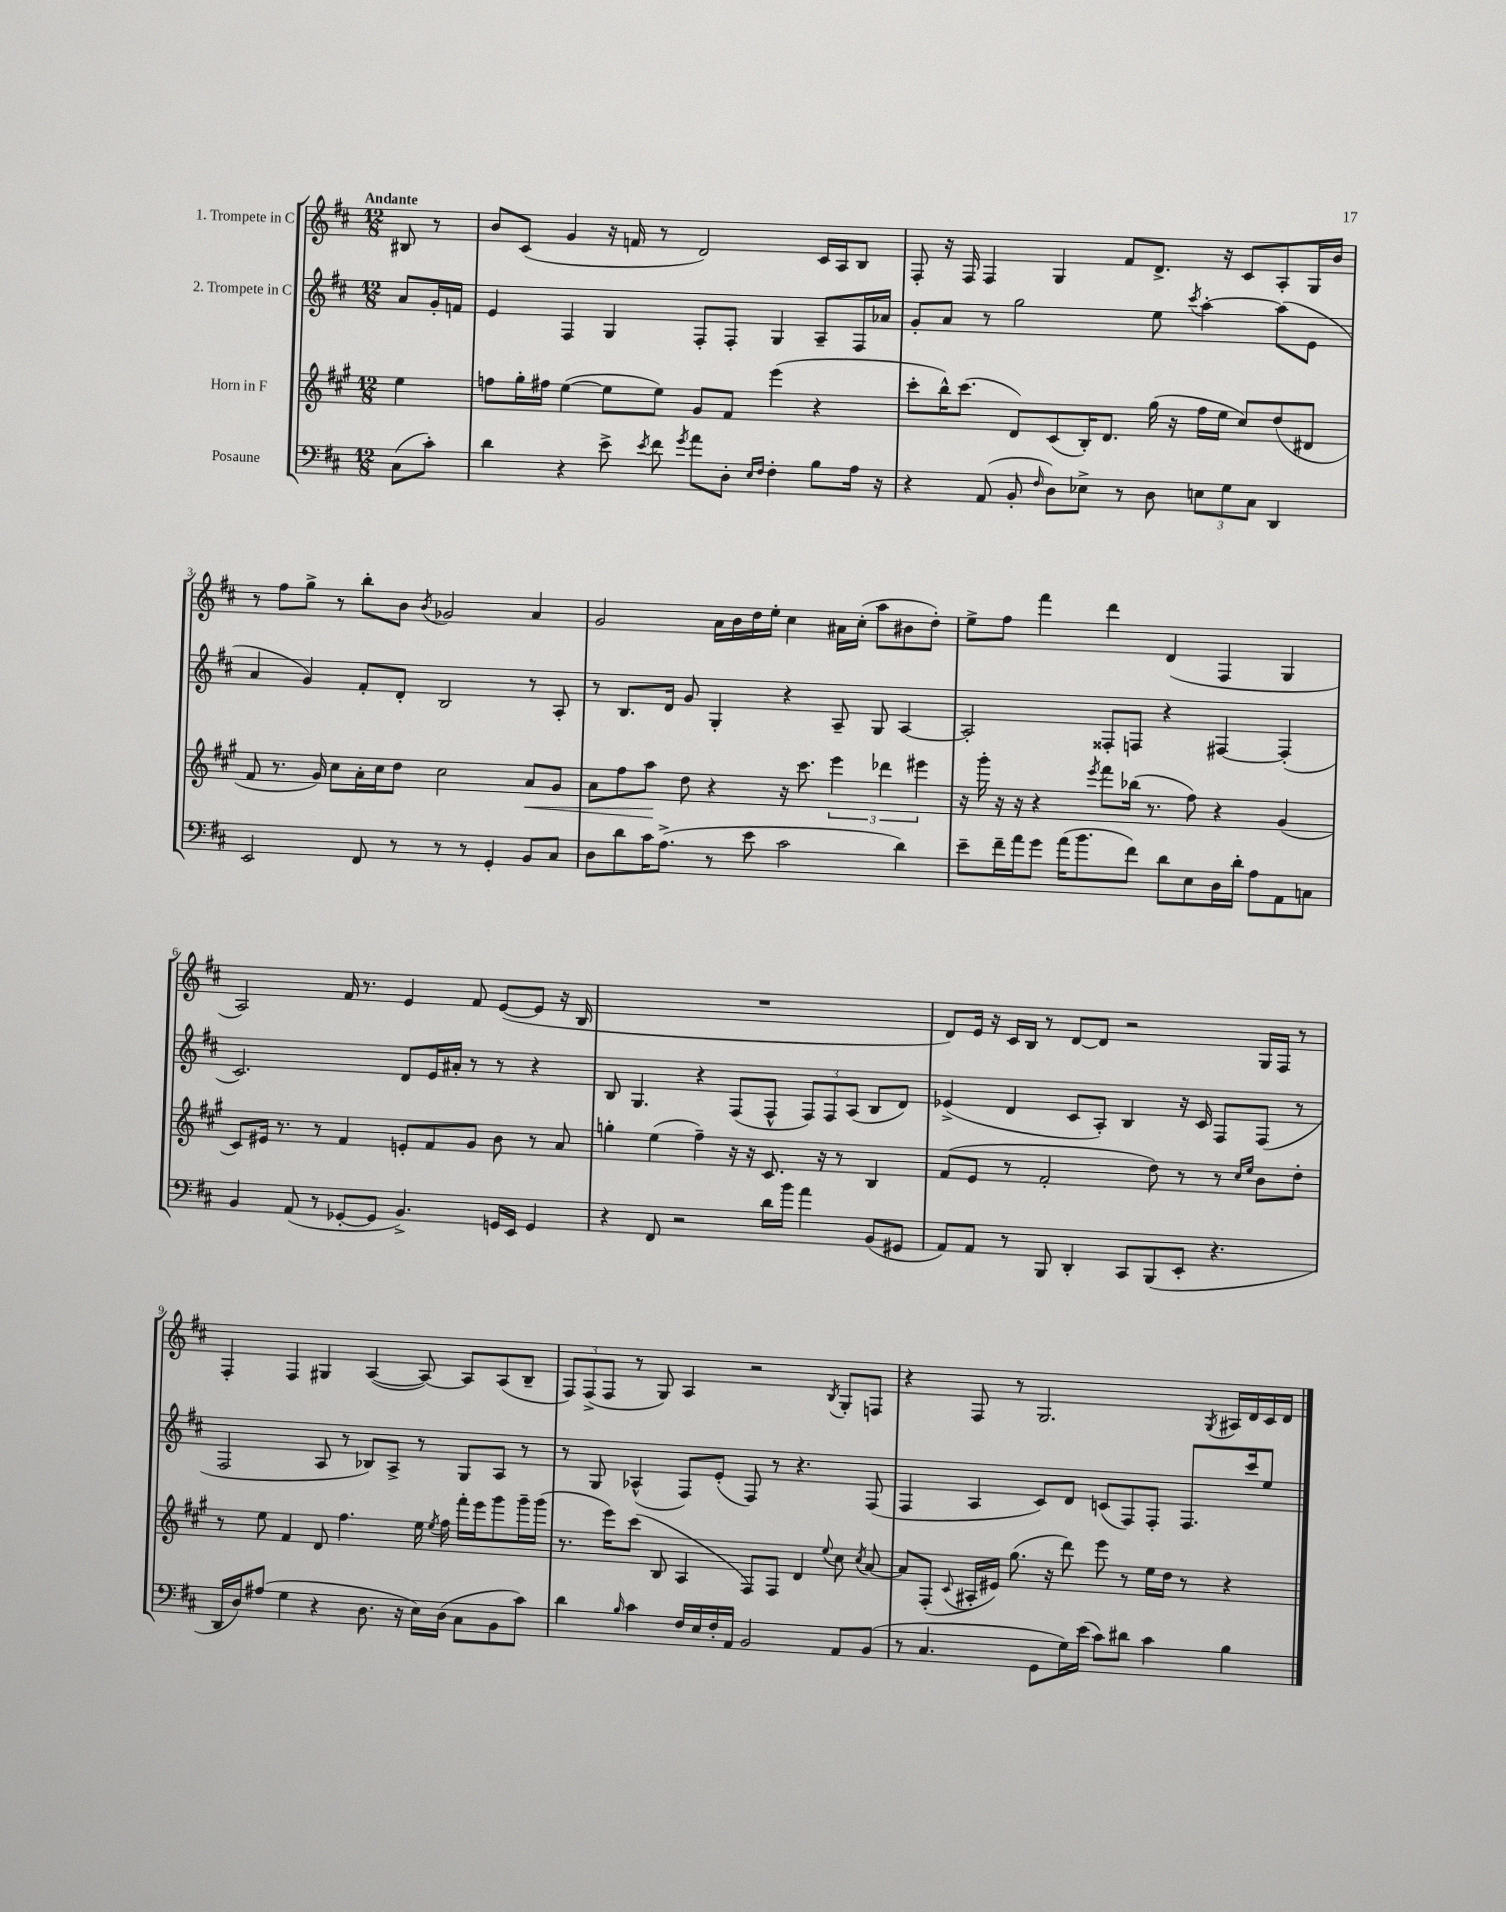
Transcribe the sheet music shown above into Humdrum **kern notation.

**kern	**kern	**dynam	**kern	**kern
*part4	*part3	*part3	*part2	*part1
*staff4	*staff3	*staff3	*staff2	*staff1
*I"Posaune	*I"Horn in F	*	*I"2. Trompete in C	*I"1. Trompete in C
*clefF4	*clefG2	*	*clefG2	*clefG2
*k[f#c#]	*k[f#c#g#]	*	*k[f#c#]	*k[f#c#]
*M12/8	*M12/8	*	*M12/8	*M12/8
=	=	=	=	=
!	!	!	!	!LO:TX:a:B:t=Andante
(8C#\L	4ee\	.	8a/L	8B#X/
8c#'\J)	.	.	16g'/L	8r
.	.	.	16fn/JJ	.
=1	=1	=1	=1	=1
4d\	8ffn\L	.	4e/	8b/L
.	16gg#'\L	.	.	(8c#/J
.	16ff#X\JJ	.	.	.
4r	([4ee\	.	4F#/	4g/
8e^\	8ee\L]	.	4G/	16r
.	.	.	.	16fn/
8qe/	.	.	.	.
8f#\	8ee\J)	.	.	8r
8qg/	.	.	.	.
8a\L	8g#/L	.	8F#'/L	2d/)
8D'\J	8f#/J	.	8F#'/J	.
16qqE/LL	.	.	.	.
16qqF#/JJ	.	.	.	.
4F#'\	(4eee\	.	4G/	.
8B\L	4r	.	8A~/L	16c#/LL
.	.	.	.	16A/J
16A\Jk	.	.	16F#/L	8B/J
16r	.	.	16a-X/JJ	.
=2	=2	=2	=2	=2
4r	8ccc#'\L	.	8g'/L	8F#'/
.	16bb^^\K)	.	8a/J	16r
.	(8.ccc#\J	.	.	16F#/
(8AA/	.	.	8r	4F#/
8BB'/	8d/L)	.	2gg\	.
16qqF#/	.	.	.	.
8D\L)	(8c#/	.	.	4G/
8E-X^\J	16B'/K)	.	.	.
.	8.d/J	.	.	.
8r	.	.	.	8f#/L
8D\	(16gg#\	.	8ee\	8.d^/J
.	16r	.	.	.
.	.	.	8qccc#/	.
12En\L	16ff#\LL	.	[4aa'\	.
.	16ee\JJ	.	.	16r
12G\	.	.	.	.
.	8cc#/L)	.	.	8c#/L
12C#\J	.	.	.	.
4DD/	(8dd/	.	(8aa\L]	8A'/
.	8d#X/J	.	8e\J	16G/L
.	.	.	.	16b/JJ
!!LO:LB:g=z
=3	=3	=3	=3	=3
2EE/	8f#/	.	4a/	8r
.	8.r	.	.	8ff#\L
.	.	.	4g/)	8gg^\J
.	16g#/)	.	.	.
.	8cc#\L	.	.	8r
8FF#/	16a'\L	.	8f#'/L	8bb'\L
.	16cc#\J	.	.	.
8r	8dd\J	.	8d'/J	8b\J
.	.	.	.	8qb/
8r	2cc#\	.	2B/	2g-X/
8r	.	.	.	.
4GG'/	.	.	.	.
!	!	!LO:HP:b	!	!
8BB/L	8a/L	<	8r	4a/
8C#/J	8g#/J	.	8A'/	.
=4	=4	=4	=4	=4
8D\L	8a\L	.	8r	2g/
8d\	8ff#\	.	8.B/L	.
16c#\K	8aa\J	.	.	.
(8.A^\J	.	.	16d/Jk	.
.	8dd\	[	8g/	.
8r	4r	.	4G'/	16a\LL
.	.	.	.	16b\
8e\	.	.	.	16dd\
.	.	.	.	16ee'\JJ
2c#\	16r	.	4r	4cc#\
.	8.ccc#\	.	.	.
.	6eee\	.	8A~/	16a#X\LL
.	.	.	.	(16cc#'\JJ
.	.	.	8G/	8aa\L
.	6ddd-X\	.	.	.
4d\)	.	.	[4A/	8b#X\
.	6eee#X\	.	.	.
.	.	.	.	8dd'\J)
=5	=5	=5	=5	=5
8e~\L	16r	.	2A'/]	8ee^\L
.	16ggg#'\	.	.	.
16f#~\L	16r	.	.	8ff#\J
16a\J	16r	.	.	.
8g\J	4r	.	.	4fff#\
(16a\KL	.	.	.	.
8.b\	.	.	.	.
.	8qeee/	.	.	.
.	8fff#\L	.	8F##X'/L	4ddd\
8f#\J)	(16bb-X\Jk	.	8Fn/J	.
.	8.r	.	.	.
8d\L	.	.	4r	(4d/
8E\	8ff#\)	.	.	.
16D\L	4r	.	[4F#X/	4F#/
16d'\JJ	.	.	.	.
8A\L	.	.	.	.
8AA\	(4g#/	.	(4F#'/]	4G/
8Cn\J	.	.	.	.
!!LO:LB:g=z
=6	=6	=6	=6	=6
4BB/	8c#/L)	.	2.c#/)	2A/)
.	16e#X/Jk	.	.	.
.	8.r	.	.	.
(8AA/	.	.	.	.
8r	8r	.	.	.
[8GG-X'/L	4f#/	.	.	16f#/
.	.	.	.	8.r
8GG-/J]	.	.	.	.
4.BB^/)	8en'/L	.	8d/L	4e/
.	8f#/	.	16e/L	.
.	.	.	16a#X'/JJ	.
.	8g#/J	.	8r	8f#/
16GGn/LL	8b\	.	8r	([8e/L
16EE/JJ	.	.	.	.
4GG/	8r	.	4r	8e/J]
.	8a/	.	.	16r
.	.	.	.	16B/
=7	=7	=7	=7	=7
4r	4ggn'\	.	8B/	1.r
.	.	.	4.G/	.
8FF#/	(4ee\	.	.	.
2r	.	.	.	.
.	4ff#~\)	.	4r	.
.	16r	.	(8F#/L	.
.	16r	.	.	.
16d\LL	8.c#/	.	8F#^^/J	.
16b\JJ	.	.	.	.
4a\	.	.	12F#/L)	.
.	16r	.	.	.
.	.	.	12F#/	.
.	8r	.	.	.
.	.	.	(12A/J	.
(8BB/L	4B/	.	8B/L	.
8GG#X/J	.	.	8d/J)	.
=8	=8	=8	=8	=8
8AA/L)	(8f#/L	.	(4e-X^/	8d/L)
8AA/J	8e/J	.	.	16e/Jk
.	.	.	.	16r
8r	8r	.	4d/	16c#/LL
.	.	.	.	16B/JJ
8BBB/	2f#'/	.	.	8r
4DD'/	.	.	8c#/L	[8d/L
.	.	.	8A'/J)	8d/J]
8CC#/L	.	.	4B/	2r
(8BBB/	8dd\)	.	.	.
8EE'/J	8r	.	16r	.
.	.	.	16c#/	.
4.r	8r	.	8F#/L	.
.	16qqcc#/LL	.	.	.
.	16qqee/JJ	.	.	.
.	8b\L	.	(8F#/J	16G/LL
.	.	.	.	16F#/JJ
.	8dd'\J	.	8r	8r
!!LO:LB:g=z
=9	=9	=9	=9	=9
16DD/LL	8r	.	2F#/	4F#'/
16D/J)	.	.	.	.
(8A#X/J	8ee\	.	.	.
4G\	4f#/	.	.	4F#/
4r	8d/	.	8A/	4G#X/
.	4.ff#\	.	8r	.
8.D\	.	.	8B-X/L)	([4A/
.	.	.	8A^/J	.
16r	.	.	.	.
16E\LL)	16ee\	.	8r	8A/_)
.	8qee/	.	.	.
(16D\JJ	16ff#\	.	.	.
8C#\L	16fff#'\LL	.	8G/L	8A/L]
.	16eee\J	.	.	.
8BB\	8ggg#\	.	8A/J	(8A/
8c#\J)	16ggg#~\L	.	8r	8B~/J
.	(16ggg#\JJ	.	.	.
=10	=10	=10	=10	=10
4d\	8.r	.	8r	12F#/L)
.	.	.	.	(12F#^/
.	.	.	8G/	.
.	.	.	.	12F#/J
.	16eee\KL)	.	.	.
16qqB/	.	.	.	.
4c#\	(8ccc#\J	.	(4A-X^^/	8r
.	8B/	.	.	8G/)
16F#/LL	4A/	.	8F#/L)	4A/
16E/	.	.	.	.
16F#'/	.	.	(8e'/J	.
16AA/JJ	.	.	.	.
2BB/	8F#/L)	.	8F#/)	2r
.	8F#/J	.	8r	.
.	4d/	.	4.r	.
.	8qqee/	.	.	8qB/
8AA/L	8cc#\	.	.	8G'/L
.	8qcc#/	.	.	.
(8BB/J	[8a/	.	(8F#/	8Fn/J
=11	=11	=11	=11	=11
8r	8a/L]	.	4F#/	4r
4.C#/	(8F#'/J	.	.	.
.	8qqc#/	.	.	.
.	16A#X'/LL	.	4A/	8F#/
.	16e#X/JJ)	.	.	.
.	(8.gg#\	.	.	8r
8GG\L	.	.	8c#/L)	2.G/
.	16r	.	.	.
16G\L)	8ddd\)	.	8d/J	.
(16e\JJ	.	.	.	.
8c#\L)	8eee\	.	(8cn/L	.
8d#X\J	8r	.	8F#/)	.
4c#\	16ee\LL	.	8F#'/J	.
.	16dd\JJ	.	.	.
.	8r	.	8.F#/L	.
.	.	.	.	8qG/
4B\	4r	.	.	16A#X/LL
.	.	.	16ccc#/k	16d/
.	.	.	8ee/J	16c#/
.	.	.	.	16d/JJ
==	==	==	==	==
*-	*-	*-	*-	*-
